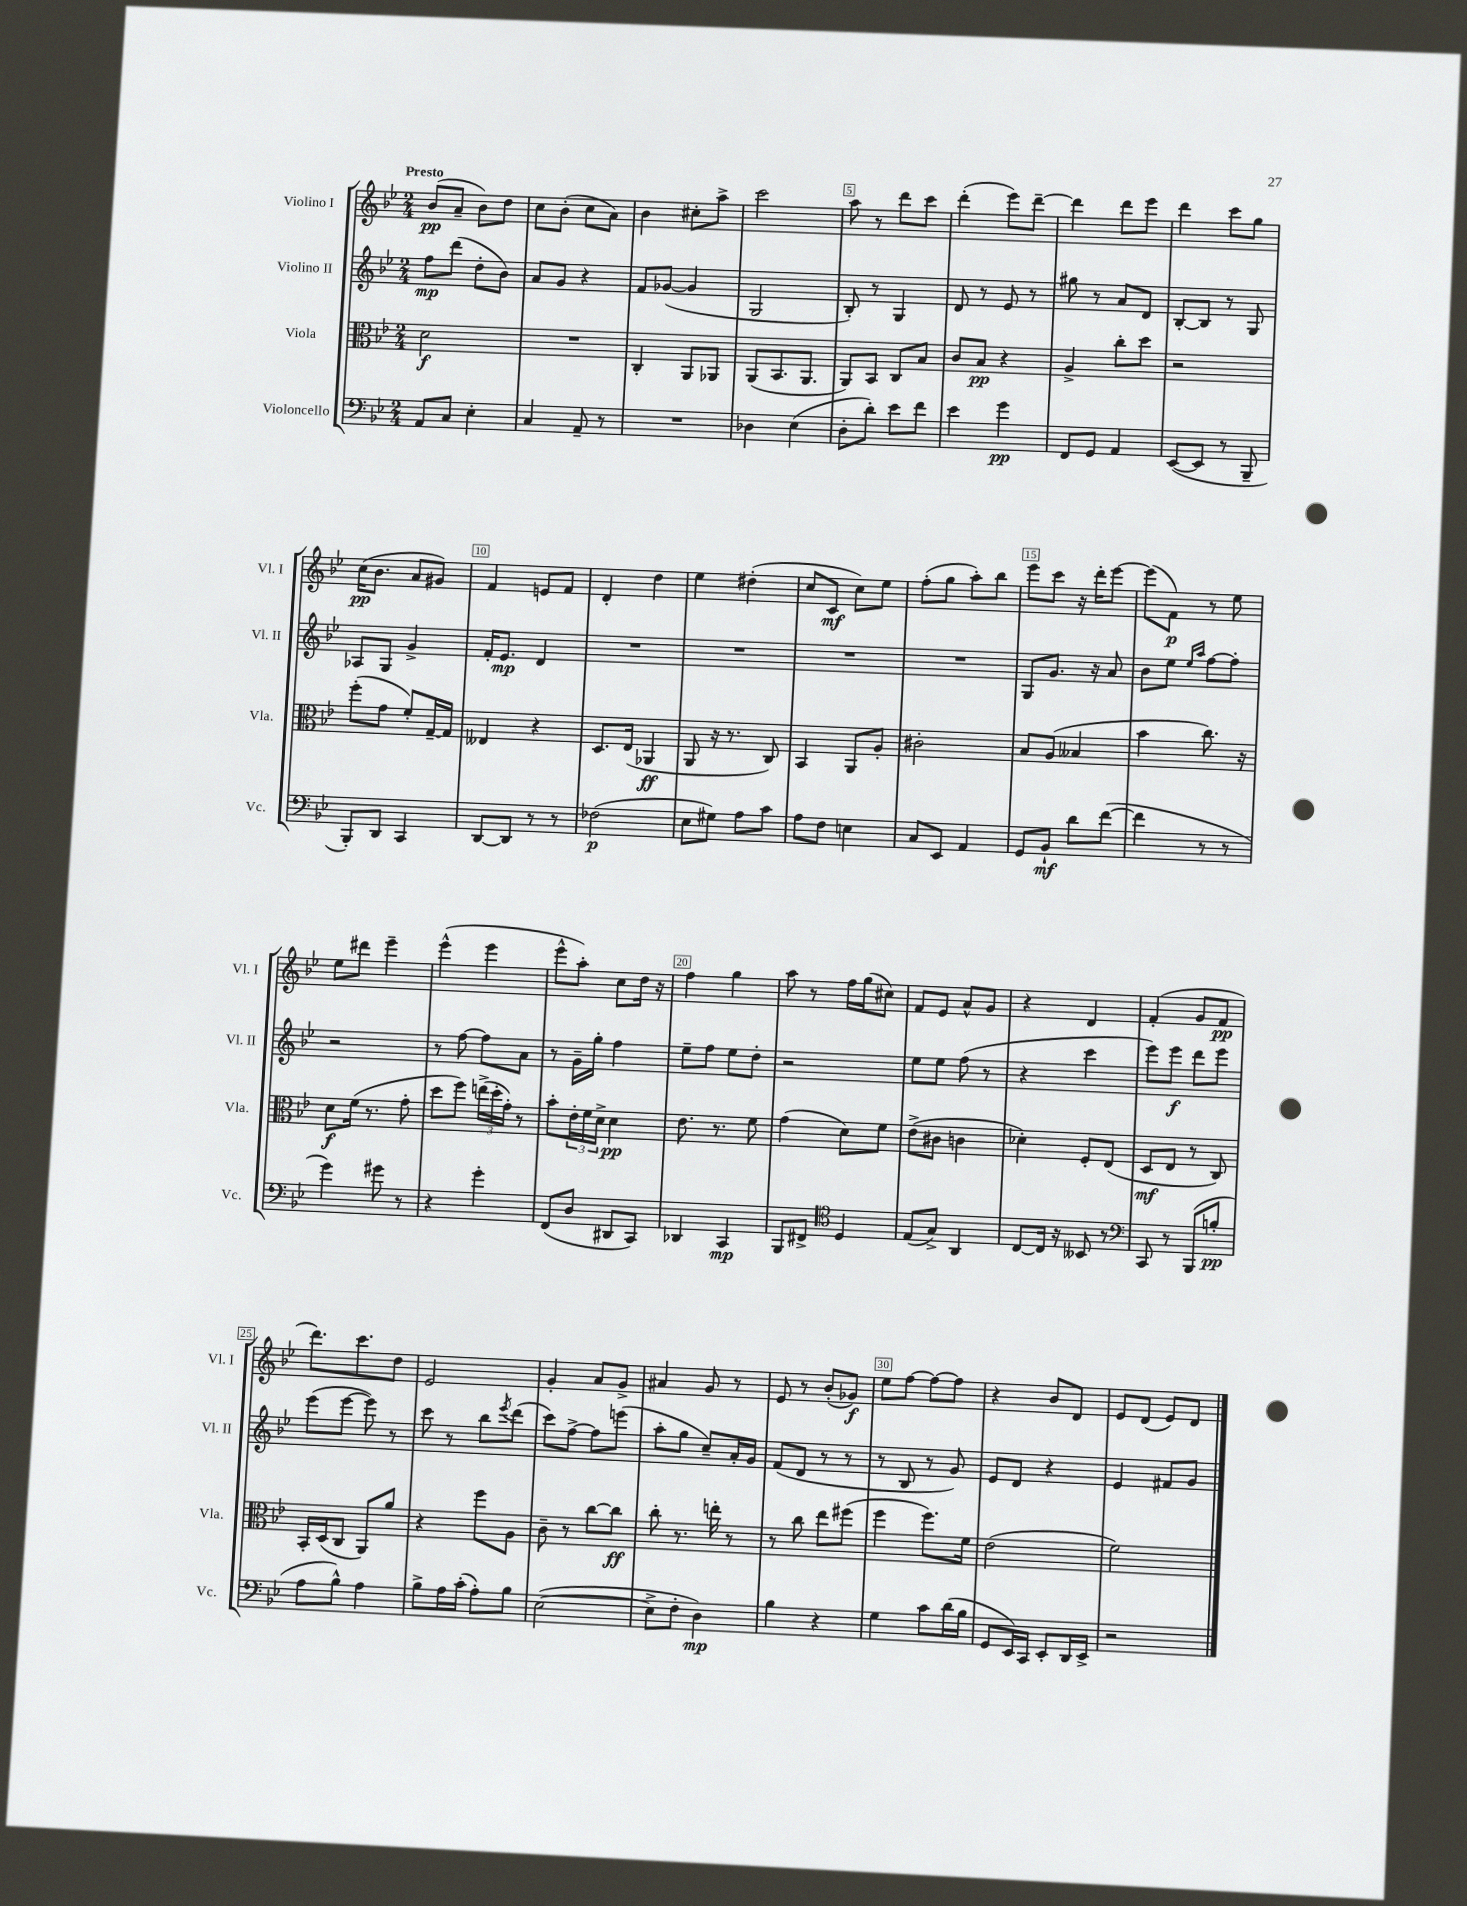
<<
\new StaffGroup <<
\new Staff = "s0" \with { instrumentName = "Violino I" shortInstrumentName = "Vl. I" } {
    \clef treble \key bes \major \numericTimeSignature \time 2/4 \tempo "Presto"
    bes'8\pp( a'8-- bes'8) d''8 |
    c''8 bes'8-.( c''8 a'8) |
    bes'4 cis''8-. a''8-> |
    c'''2 |
    a''8 r8 d'''8 c'''8 |
    d'''4-.( ees'''8) d'''8~-- |
    d'''4 d'''8 ees'''8 |
    d'''4 c'''8 g''8 |
    c''16\pp( bes'8. a'8 gis'8) |
    f'4 e'8 f'8 |
    d'4-. d''4 |
    ees''4 dis''4-.( |
    c''8 c'8\mf c''8) ees''8 |
    f''8-.( g''8 a''8-.) bes''8 |
    ees'''8 c'''8 r16 d'''16-. ees'''8~ |
    ees'''8( f'8\p) r8 ees''8 |
    ees''8 dis'''8 ees'''4-- |
    ees'''4-^( ees'''4 |
    ees'''8-^ a''8-.) c''8 d''16 r16 |
    f''4 g''4 |
    a''8 r8 f''16 g''16( cis''8) |
    f'8 ees'8 a'8-^ g'8 |
    r4 d'4 |
    f'4-.( g'8 f'8\pp |
    d'''8.) c'''8. d''8 |
    ees'2 |
    g'4-. a'8 g'8-> |
    ais'4 g'8 r8 |
    ees'8 r8 bes'8-.( ges'8\f) |
    ees''8 f''8~ f''8~ f''8 |
    r4 bes'8 d'8 |
    ees'8 d'8( ees'8) d'8 \bar "|." |
}
\new Staff = "s1" \with { instrumentName = "Violino II" shortInstrumentName = "Vl. II" } {
    \clef treble \key bes \major \numericTimeSignature \time 2/4
    f''8\mp d'''8( d''8-. bes'8) |
    a'8 g'8 r4 |
    f'8 ges'8~( ges'4 |
    g2 |
    bes8-.) r8 g4 |
    d'8 r8 ees'8 r8 |
    gis''8 r8 a'8 d'8 |
    bes8~-. bes8 r8 g8 |
    aes8 g8 g'4-> |
    f'16-. ees'8.\mp d'4 |
    R2 |
    R2 |
    R2 |
    R2 |
    g8 g'8. r16 a'8 |
    bes'8 ees''8 \grace { ees''16 a''16 } f''8~ f''8-. |
    r2 |
    r8 f''8~ f''8 a'8 |
    r8 g'16-- g''16-. f''4 |
    ees''8-- f''8 ees''8 d''8-. |
    r2 |
    ees''8 ees''8 f''8( r8 |
    r4 c'''4 |
    ees'''8) ees'''8\f d'''8 ees'''8 |
    ees'''8( ees'''8~ ees'''8) r8 |
    c'''8 r8 bes''8 \acciaccatura { ees'''8 } d'''8( |
    c'''8) f''8~-> f''8 e'''8( |
    a''8-. g''8 c''8--) a'16-. g'16 |
    f'8( d'8 r8 r8 |
    r8 bes8 r8 g'8) |
    ees'8 d'8 r4 |
    ees'4 fis'8 g'8 \bar "|." |
}
\new Staff = "s2" \with { instrumentName = "Viola" shortInstrumentName = "Vla." } {
    \clef alto \key bes \major \numericTimeSignature \time 2/4
    d'2\f |
    R2 |
    c4-. a,8 aes,8 |
    a,8( bes,8. a,8. |
    a,8) bes,8 c8 bes8 |
    c'8 bes8\pp r4 |
    a4-> c''8-. d''8 |
    r2 |
    f''8-.( g'8 f'8-.) g16~-- g16 |
    eeses4 r4 |
    d8. ees16( aes,4\ff |
    a,8 r16 r8. c8) |
    bes,4 a,8 a8-. |
    cis'2-. |
    bes8 a8( beses4 |
    bes'4 c''8.) r16 |
    d'8\f f'16( r8. g'8-. |
    d''8 f''8) \tuplet 3/2 { e''16->( d''16-. g'16-.) } r8 |
    bes'8-. \tuplet 3/2 { ees'16-. f'16 d'16-> } d'4\pp |
    ees'8. r8. f'8 |
    g'4( d'8) f'8 |
    ees'8->( cis'8 c'4 |
    des'4-.) f8-. ees8( |
    d8\mf ees8 r8 c8) |
    bes,16-. d16( c8 a,8) a'8 |
    r4 f''8 a8 |
    c'8-- r8 c''8~ c''8\ff |
    c''8-. r8. e''16-. r8 |
    r8 c''8 ees''8 fis''8( |
    f''4 f''8.) f'16 |
    ees'2( |
    f'2) \bar "|." |
}
\new Staff = "s3" \with { instrumentName = "Violoncello" shortInstrumentName = "Vc." } {
    \clef bass \key bes \major \numericTimeSignature \time 2/4
    a,8 c8 ees4-. |
    c4 a,8-- r8 |
    R2 |
    des4 ees4( |
    d8-. d'8-.) ees'8 f'8 |
    ees'4 g'4\pp |
    f,8 g,8 a,4 |
    ees,8~( ees,8 r8 bes,,8-- |
    bes,,8-.) d,8 c,4 |
    d,8~ d,8 r8 r8 |
    fes2\p( |
    ees8 gis8) a8 c'8 |
    a8 f8 e4 |
    c8 ees,8 a,4 |
    g,8 bes,8-!\mf d'8 f'8~( |
    f'4 r8 r8 |
    g'4) gis'8 r8 |
    r4 g'4-. |
    f,8( d8 dis,8 c,8) |
    des,4 c,4\mp |
    bes,,8 fis,8-> \clef tenor d4 |
    ees8( g8->) a,4 |
    c8~ c16 r16 beses,8 r8 |
    \clef bass c,8 r8 bes,,8( b8-.\pp |
    a8 bes8-^) a4 |
    bes8-> a16 c'16-.( a8-.) bes8 |
    ees2~( |
    ees8-> f8-. d4\mp) |
    bes4 r4 |
    g4 c'8 d'16( bes16 |
    g,8 ees,16) c,16 ees,8-. d,16 ees,16-> |
    r2 \bar "|." |
}
>>
>>
\layout { \context { \Score \override BarNumber.break-visibility = ##(#f #t #t) barNumberVisibility = #(every-nth-bar-number-visible 5) \override BarNumber.stencil = #(make-stencil-boxer 0.1 0.3 ly:text-interface::print) } }
